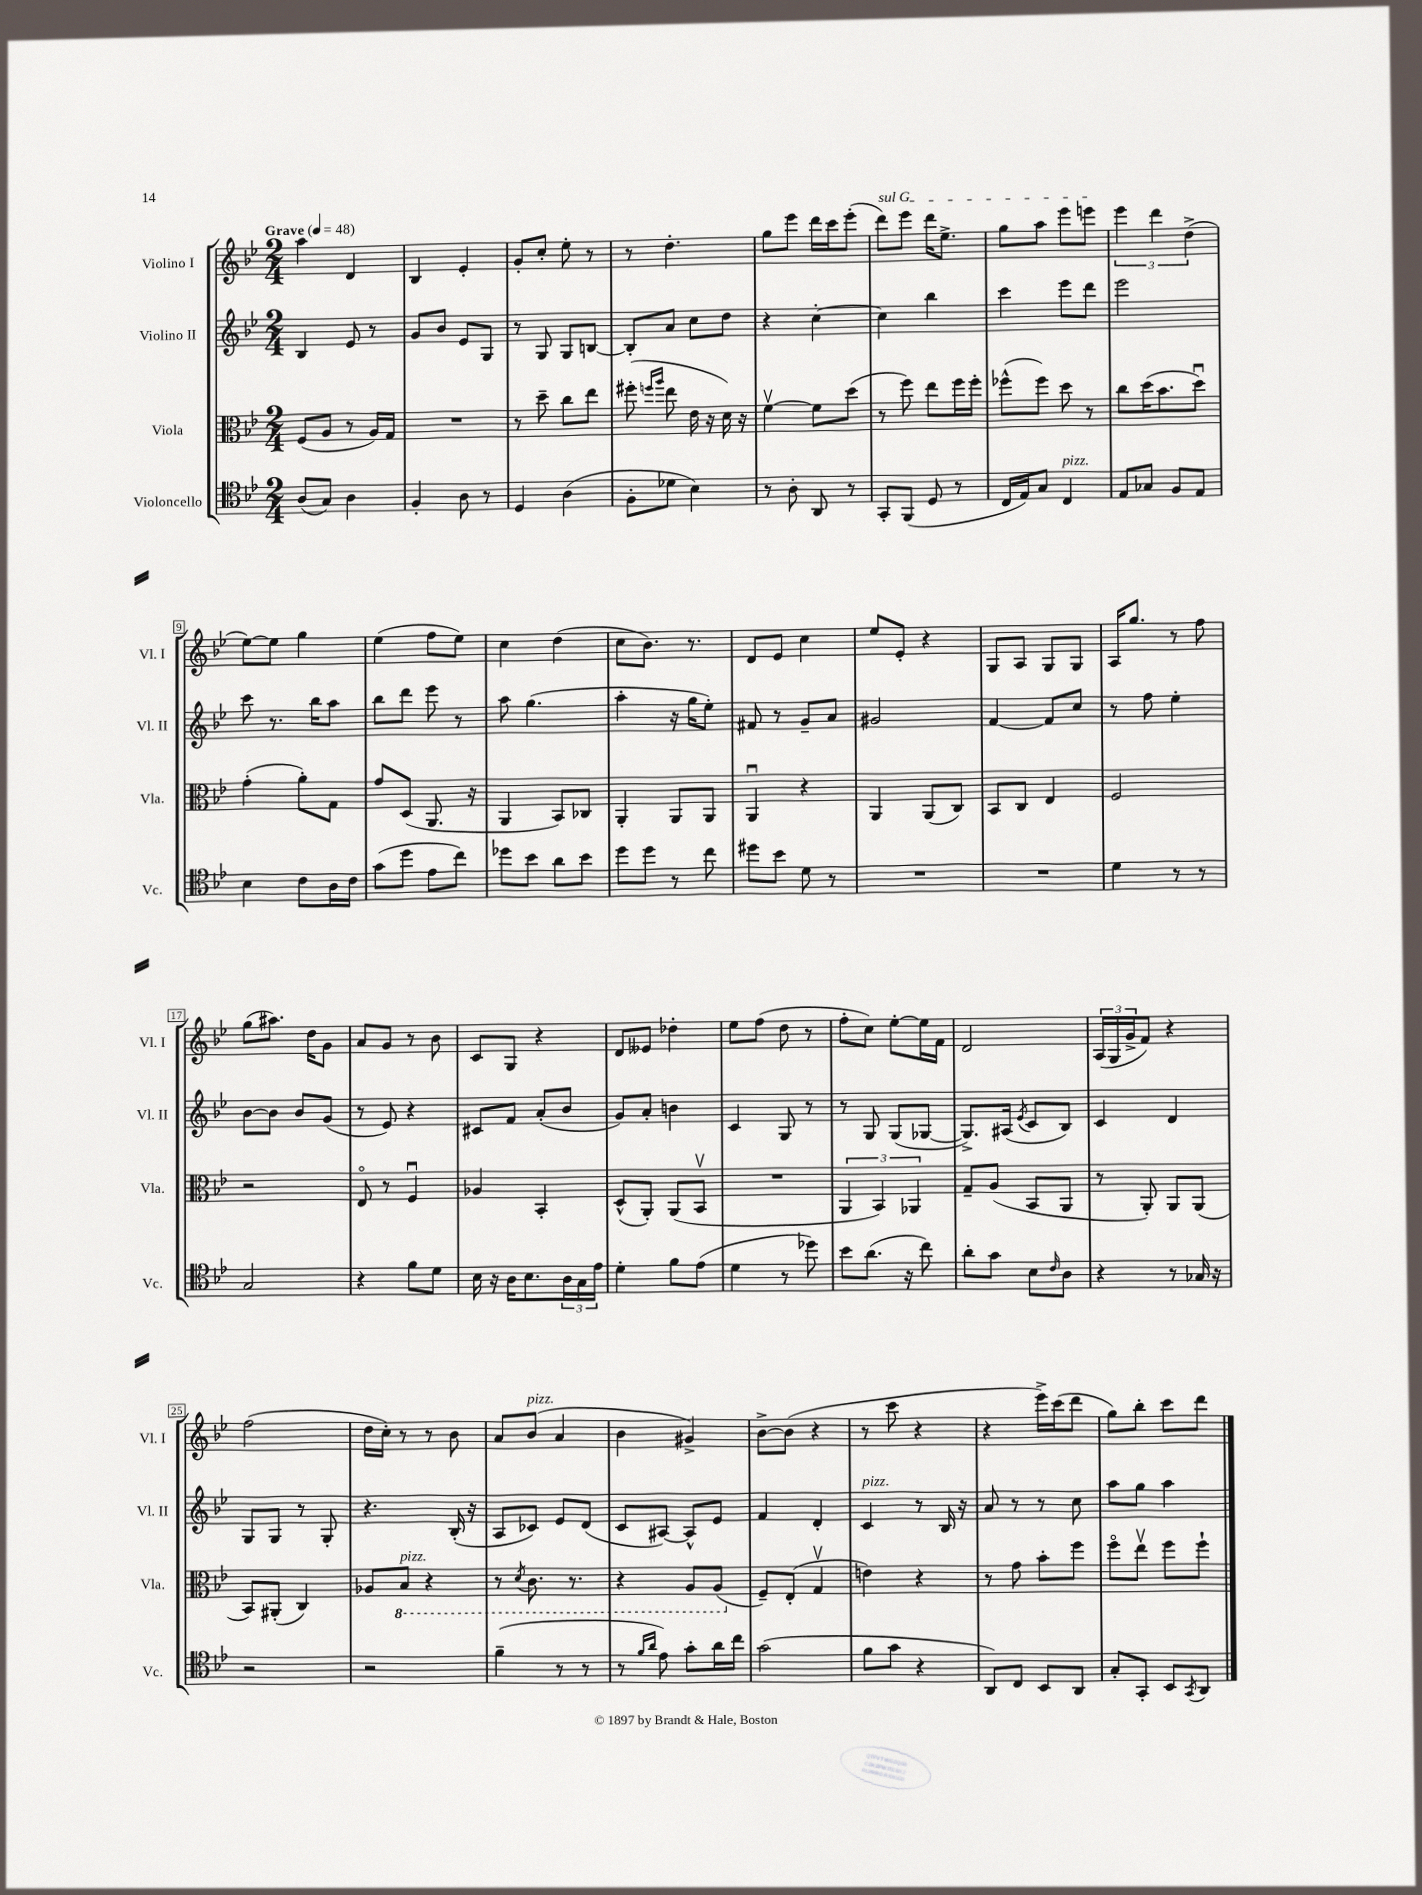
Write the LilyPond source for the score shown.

<<
\new StaffGroup <<
\new Staff = "s0" \with { instrumentName = "Violino I" shortInstrumentName = "Vl. I" } {
    \clef treble \key bes \major \numericTimeSignature \time 2/4 \tempo "Grave" 4 = 48
    a''4 d'4 |
    bes4 ees'4-. |
    g'8-. c''8-. ees''8-. r8 |
    r8 d''4.-. |
    g''8 ees'''8 d'''16 c'''16 ees'''8-.( |
    \once \override TextSpanner.bound-details.left.text = \markup { \italic "sul G" } d'''8\startTextSpan) ees'''8 d'''16 ees''8.-> |
    g''8 a''8 ees'''8 e'''8\stopTextSpan |
    \tuplet 3/2 { ees'''4 d'''4 d''4->( } |
    ees''8~) ees''8 g''4 |
    ees''4( f''8 ees''8) |
    c''4 d''4( |
    c''8 bes'8.) r8. |
    d'8 ees'8 c''4 |
    ees''8 ees'8-. r4 |
    g8 a8 g8 g8 |
    a16 g''8. r8 f''8 |
    g''8( ais''8.) d''16 g'8 |
    a'8 g'8 r8 bes'8 |
    c'8 g8 r4 |
    d'8 eeses'8 des''4-. |
    ees''8 f''8( d''8 r8 |
    f''8-. c''8) ees''8~-. ees''16 f'16 |
    d'2 |
    \tuplet 3/2 { a16( g16 g'16-> } f'8) r4 |
    f''2( |
    d''16 c''16-.) r8 r8 bes'8 |
    a'8 bes'8^\markup { \italic "pizz." }( a'4 |
    bes'4 gis'4->) |
    bes'8~-> bes'8( r4 |
    r8 c'''8 r4 |
    r4 ees'''16->) c'''16( d'''8 |
    g''8) bes''8-. c'''8 d'''8 \bar "|." |
}
\new Staff = "s1" \with { instrumentName = "Violino II" shortInstrumentName = "Vl. II" } {
    \clef treble \key bes \major \numericTimeSignature \time 2/4
    bes4 ees'8 r8 |
    g'8 bes'8 ees'8 g8 |
    r8 g8 g8 b8~ |
    b8-. a'8 c''8 d''8 |
    r4 c''4~-. |
    c''4 bes''4 |
    c'''4 ees'''8 d'''8 |
    ees'''2 |
    c'''8 r8. bes''16 a''8 |
    bes''8 d'''8 ees'''8 r8 |
    a''8 g''4.( |
    a''4-. r16 g''16 ees''8-.) |
    fis'8 r8 g'8-- a'8 |
    gis'2 |
    f'4~ f'8 c''8 |
    r8 f''8 ees''4-. |
    bes'8~ bes'8 bes'8 g'8( |
    r8 ees'8) r4 |
    cis'8 f'8 a'8-.( bes'8 |
    g'8) a'8-. b'4 |
    c'4 g8 r8 |
    r8 g8 g8( ges8~ |
    ges8.->) ais16( \acciaccatura { ees'8 } c'8 bes8) |
    c'4 d'4 |
    g8 g8 r8 g8-. |
    r4. bes16-.( r16 |
    a8 ces'8) ees'8 d'8( |
    c'8 ais8~) ais8-^ ees'8 |
    f'4 d'4-. |
    c'4^\markup { \italic "pizz." } r8 bes16 r16 |
    a'8 r8 r8 c''8 |
    a''8 g''8 a''4 \bar "|." |
}
\new Staff = "s2" \with { instrumentName = "Viola" shortInstrumentName = "Vla." } {
    \clef alto \key bes \major \numericTimeSignature \time 2/4
    f8( a8 r8 a16) g16 |
    R2 |
    r8 d''8-- c''8 ees''8 |
    fis''8-.( \grace { f''16 a''16 } ees''8 ees'16 r16 d'16) r16 |
    f'4~\upbow f'8 d''8( |
    r8 f''8) ees''8 f''16 f''16-. |
    fes''8-^( fes''8) d''8 r8 |
    c''8 d''16( bes'8. d''8\downbow) |
    g'4-.( a'8-.) g8 |
    g'8 d8( a,8. r16 |
    a,4 bes,8) ces8 |
    a,4-. a,8 a,8 |
    a,4\downbow r4 |
    a,4 a,8( c8) |
    bes,8 c8 ees4 |
    f2 |
    r2 |
    ees8\flageolet r8 f4\downbow |
    aes4 bes,4-. |
    d8-^( a,8-.) a,8( bes,8\upbow |
    R2 |
    \tuplet 3/2 { a,4 bes,4) aes,4 } |
    g8-- a8( bes,8 a,8 |
    r8 a,8-.) a,8 a,8( |
    bes,8) ais,8-.( c4) |
    aes8 \ottava #-1 bes,8^\markup { \italic "pizz." } r4 |
    r8 \acciaccatura { d8 } c8. r8. |
    r4 a,8 a,8( \ottava #0 |
    f8--) ees8-.( g4\upbow |
    e'4) r4 |
    r8 g'8 bes'8-. f''8 |
    f''8\flageolet ees''8\upbow f''8 f''8-! \bar "|." |
}
\new Staff = "s3" \with { instrumentName = "Violoncello" shortInstrumentName = "Vc." } {
    \clef tenor \key bes \major \numericTimeSignature \time 2/4
    a8( g8) a4 |
    f4-. a8 r8 |
    d4 a4( |
    f8-. des'8 bes4) |
    r8 a8-. a,8 r8 |
    g,8-. f,8( d8 r8 |
    c16 ees16) g8 c4^\markup { \italic "pizz." } |
    ees8 ges8 f8 ees8 |
    bes4 c'8 a16 c'16 |
    g'8( d''8 ees'8 c''8) |
    des''8 bes'8 a'8 bes'8 |
    d''8 d''8 r8 c''8 |
    dis''8 bes'8 d'8 r8 |
    R2 |
    R2 |
    d'4 r8 r8 |
    g2 |
    r4 f'8 d'8 |
    bes16 r16 a16 bes8. \tuplet 3/2 { a16 g16 ees'16 } |
    d'4-. f'8 ees'8( |
    d'4 r8 des''8) |
    bes'8 a'8.( r16 c''8) |
    a'8-. g'8 bes8 \grace { c'16 } a8 |
    r4 r8 ges16 r16 |
    r2 |
    r2 |
    f'4--( r8 r8 |
    r8 \grace { f'16 a'16 } ees'8) g'8-. a'16 c''16 |
    g'2( |
    f'8 g'8 r4 |
    a,8) c8 bes,8 a,8 |
    g8-. g,8-. bes,8 \acciaccatura { g,8 } a,8 \bar "|." |
}
>>
>>
\layout { \context { \Score \override BarNumber.stencil = #(make-stencil-boxer 0.1 0.3 ly:text-interface::print) } }
